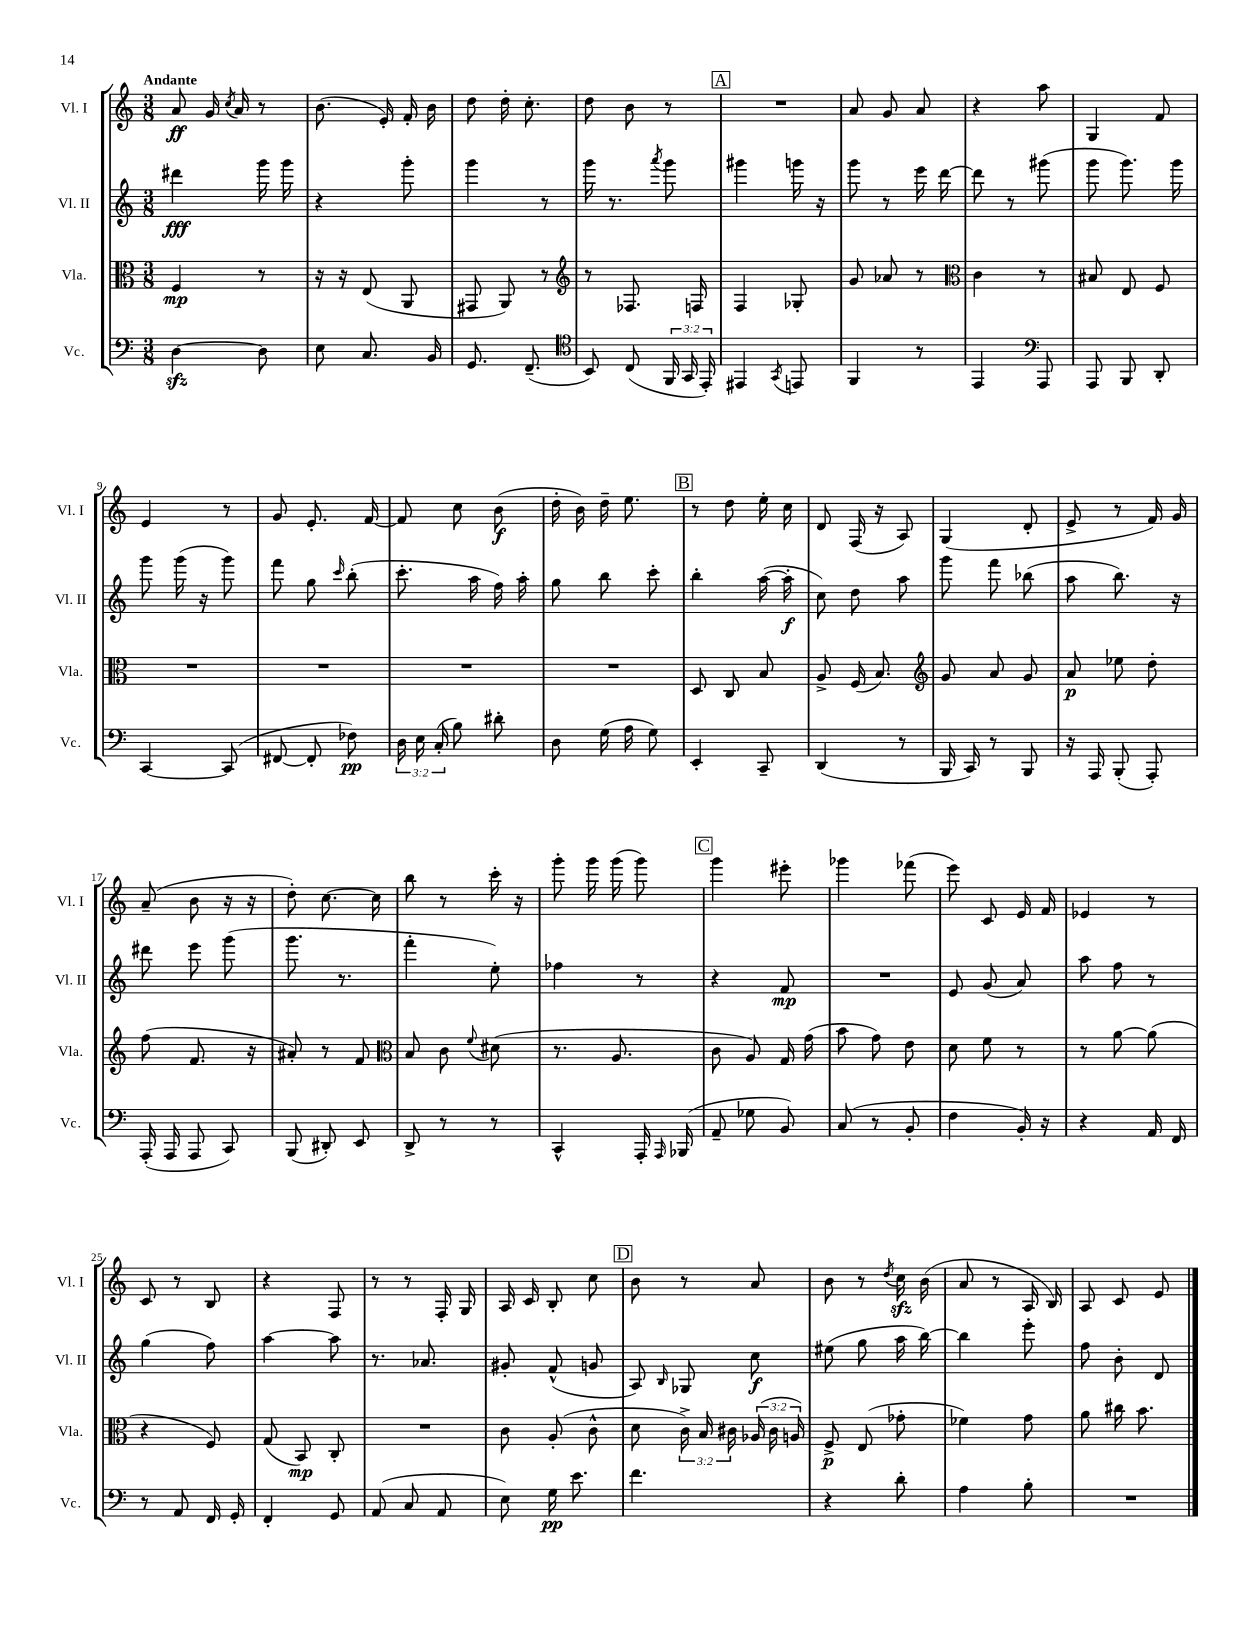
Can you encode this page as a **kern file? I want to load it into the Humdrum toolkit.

**kern	**dynam	**kern	**dynam	**kern	**dynam	**kern	**dynam
*part4	*part4	*part3	*part3	*part2	*part2	*part1	*part1
*staff4	*staff4	*staff3	*staff3	*staff2	*staff2	*staff1	*staff1
*I"Vc.	*	*I"Vla.	*	*I"Vl. II	*	*I"Vl. I	*
*I'Vc.	*	*I'Vla.	*	*I'Vl. II	*	*I'Vl. I	*
*clefF4	*	*clefC3	*	*clefG2	*	*clefG2	*
*k[]	*	*k[]	*	*k[]	*	*k[]	*
*M3/8	*	*M3/8	*	*M3/8	*	*M3/8	*
=1	=1	=1	=1	=1	=1	=1	=1
!	!	!	!	!	!	!LO:TX:a:B:t=Andante	!
[4Dzz\	.	4F/	mp	4ddd#X\	fff	8a/	ff
.	.	.	.	.	.	16g/	.
.	.	.	.	.	.	8qcc/	.
.	.	.	.	.	.	16a/	.
8D\]	.	8r	.	16ggg\	.	8r	.
.	.	.	.	16ggg\	.	.	.
=2	=2	=2	=2	=2	=2	=2	=2
8E\	.	16r	.	4r	.	(8.b\	.
.	.	16r	.	.	.	.	.
8.C/	.	(8E/	.	.	.	.	.
.	.	.	.	.	.	16e'/)	.
.	.	8AA/	.	8ggg'\	.	16f'/	.
16BB/	.	.	.	.	.	16b\	.
=3	=3	=3	=3	=3	=3	=3	=3
8.GG/	.	8GG#X/	.	4ggg\	.	8dd\	.
.	.	8AA/)	.	.	.	16dd'\	.
(8.FF~/	.	.	.	.	.	8.cc'\	.
.	.	8r	.	8r	.	.	.
=4	=4	=4	=4	=4	=4	=4	=4
*clefC4	*	*clefG2	*	*	*	*	*
8BB/)	.	8r	.	16ggg\	.	8dd\	.
.	.	.	.	8.r	.	.	.
(8C/	.	8.F-X/	.	.	.	8b\	.
.	.	.	.	8qaaa/	.	.	.
24FF/	.	.	.	8ggg\	.	8r	.
24GG/	.	.	.	.	.	.	.
.	.	16Fn/	.	.	.	.	.
24EE'/)	.	.	.	.	.	.	.
!!LO:REH:place=s1:t=A
=5	=5	=5	=5	=5	=5	=5	=5
4EE#X/	.	4F/	.	4ggg#X\	.	4.r	.
8qGG/	.	.	.	.	.	.	.
8EEn/	.	8G-X'/	.	16gggn\	.	.	.
.	.	.	.	16r	.	.	.
=6	=6	=6	=6	=6	=6	=6	=6
4FF/	.	8g/	.	8ggg\	.	8a/	.
.	.	8a-X/	.	8r	.	8g/	.
8r	.	8r	.	16eee\	.	8a/	.
.	.	.	.	[16ddd\	.	.	.
=7	=7	=7	=7	=7	=7	=7	=7
*	*	*clefC3	*	*	*	*	*
4EE/	.	4c\	.	8ddd\]	.	4r	.
.	.	.	.	8r	.	.	.
*clefF4	*	*	*	*	*	*	*
8AAA/	.	8r	.	(8ggg#X\	.	8aa\	.
=8	=8	=8	=8	=8	=8	=8	=8
8AAA/	.	8B#X/	.	8ggg\	.	4G/	.
8BBB/	.	8E/	.	8.ggg\)	.	.	.
8DD'/	.	8F/	.	.	.	8f/	.
.	.	.	.	16ggg\	.	.	.
!!LO:LB:g=z
=9	=9	=9	=9	=9	=9	=9	=9
[4CC/	.	4.r	.	8ggg\	.	4e/	.
.	.	.	.	(16ggg\	.	.	.
.	.	.	.	16r	.	.	.
(8CC/]	.	.	.	8ggg\)	.	8r	.
=10	=10	=10	=10	=10	=10	=10	=10
[8FF#X/	.	4.r	.	8fff\	.	8g/	.
8FF#'/]	.	.	.	8gg\	.	8.e'/	.
.	.	.	.	16qqccc/	.	.	.
8F-X\)	pp	.	.	(8bb'\	.	.	.
.	.	.	.	.	.	[16f/	.
=11	=11	=11	=11	=11	=11	=11	=11
24D\	.	4.r	.	8.ccc'\	.	8f/]	.
24E\	.	.	.	.	.	.	.
(24C'/	.	.	.	.	.	.	.
8B\)	.	.	.	.	.	8cc\	.
.	.	.	.	16aa\	.	.	.
8d#X'\	.	.	.	16ff\)	.	(8b\	f
.	.	.	.	16aa'\	.	.	.
=12	=12	=12	=12	=12	=12	=12	=12
8D\	.	4.r	.	8gg\	.	16dd'\	.
.	.	.	.	.	.	16b\)	.
(16G\	.	.	.	8bb\	.	16dd~\	.
16A\	.	.	.	.	.	8.ee\	.
8G\)	.	.	.	8ccc'\	.	.	.
!!LO:REH:place=s1:t=B
=13	=13	=13	=13	=13	=13	=13	=13
4EE'/	.	8D/	.	4bb'\	.	8r	.
.	.	8C/	.	.	.	8dd\	.
8CC~/	.	8B/	.	([16aa\	.	16ee'\	.
.	.	.	.	16aa'\]	f	16cc\	.
=14	=14	=14	=14	=14	=14	=14	=14
(4DD/	.	8A^/	.	8cc\)	.	8d/	.
.	.	(16F/	.	8dd\	.	(16F/	.
.	.	8.B/)	.	.	.	16r	.
8r	.	.	.	8aa\	.	8A/)	.
=15	=15	=15	=15	=15	=15	=15	=15
*	*	*clefG2	*	*	*	*	*
16BBB/	.	8g/	.	8ggg\	.	(4G/	.
16CC/)	.	.	.	.	.	.	.
8r	.	8a/	.	8fff\	.	.	.
8BBB/	.	8g/	.	(8bb-X\	.	8d'/	.
=16	=16	=16	=16	=16	=16	=16	=16
16r	.	8a/	p	8aa\	.	8e^/	.
16AAA/	.	.	.	.	.	.	.
(8BBB'/	.	8ee-X\	.	8.bb\)	.	8r	.
8AAA'/)	.	8dd'\	.	.	.	16f/)	.
.	.	.	.	16r	.	16g/	.
!!LO:LB:g=z
=17	=17	=17	=17	=17	=17	=17	=17
(16AAA'/	.	(8ff\	.	8ddd#X\	.	(8a~/	.
16AAA/	.	.	.	.	.	.	.
8AAA/	.	8.f/	.	8eee\	.	8b\	.
8CC/)	.	.	.	(8ggg\	.	16r	.
.	.	16r	.	.	.	16r	.
=18	=18	=18	=18	=18	=18	=18	=18
(8BBB/	.	8a#X'/)	.	8.ggg\	.	8dd'\)	.
8DD#X'/)	.	8r	.	.	.	[8.cc\	.
.	.	.	.	8.r	.	.	.
8EE/	.	8f/	.	.	.	.	.
.	.	.	.	.	.	16cc\]	.
=19	=19	=19	=19	=19	=19	=19	=19
*	*	*clefC3	*	*	*	*	*
8DD^/	.	8B/	.	4fff'\	.	8bb\	.
8r	.	8c\	.	.	.	8r	.
.	.	8qqf/	.	.	.	.	.
8r	.	(8d#X\	.	8ee'\)	.	16ccc'\	.
.	.	.	.	.	.	16r	.
=20	=20	=20	=20	=20	=20	=20	=20
4CC^^/	.	8.r	.	4ff-X\	.	8ggg'\	.
.	.	.	.	.	.	16ggg\	.
.	.	8.A/	.	.	.	(16ggg\	.
16AAA'/	.	.	.	8r	.	8ggg\)	.
16qqAAA/	.	.	.	.	.	.	.
(16BBB-X/	.	.	.	.	.	.	.
!!LO:REH:place=s1:t=C
=21	=21	=21	=21	=21	=21	=21	=21
8AA~/	.	8c\	.	4r	.	4ggg\	.
8G-X\	.	8A/)	.	.	.	.	.
8BB/)	.	16G/	.	8f/	mp	8eee#X'\	.
.	.	(16g\	.	.	.	.	.
=22	=22	=22	=22	=22	=22	=22	=22
(8C/	.	8b\	.	4.r	.	4ggg-X\	.
8r	.	8g\)	.	.	.	.	.
8BB'/	.	8e\	.	.	.	(8fff-X\	.
=23	=23	=23	=23	=23	=23	=23	=23
4F\	.	8d\	.	8e/	.	8eee\)	.
.	.	8f\	.	(8g/	.	8c/	.
16BB'/)	.	8r	.	8a/)	.	16e/	.
16r	.	.	.	.	.	16f/	.
=24	=24	=24	=24	=24	=24	=24	=24
4r	.	8r	.	8aa\	.	4e-X/	.
.	.	[8a\	.	8ff\	.	.	.
16AA/	.	(8a\]	.	8r	.	8r	.
16FF/	.	.	.	.	.	.	.
!!LO:LB:g=z
=25	=25	=25	=25	=25	=25	=25	=25
8r	.	4r	.	(4gg\	.	8c/	.
8AA/	.	.	.	.	.	8r	.
16FF/	.	8F/)	.	8ff\)	.	8B/	.
16GG'/	.	.	.	.	.	.	.
=26	=26	=26	=26	=26	=26	=26	=26
4FF'/	.	(8G/	.	[4aa\	.	4r	.
.	.	8BB/)	mp	.	.	.	.
8GG/	.	8C'/	.	8aa\]	.	8F/	.
=27	=27	=27	=27	=27	=27	=27	=27
(8AA/	.	4.r	.	8.r	.	8r	.
8C/	.	.	.	.	.	8r	.
.	.	.	.	8.a-X/	.	.	.
8AA/	.	.	.	.	.	16F'/	.
.	.	.	.	.	.	16G/	.
=28	=28	=28	=28	=28	=28	=28	=28
8E\)	.	8c\	.	8g#X'/	.	16A/	.
.	.	.	.	.	.	16c/	.
16G\	pp	(8A'/	.	(8f^^/	.	8B'/	.
8.e\	.	.	.	.	.	.	.
.	.	8c^^\	.	8gn/	.	8cc\	.
!!LO:REH:place=s1:t=D
=29	=29	=29	=29	=29	=29	=29	=29
4.f\	.	8d\	.	8A/)	.	8b\	.
.	.	.	.	16qqB/	.	.	.
.	.	24c^\)	.	8G-X/	.	8r	.
.	.	24B/	.	.	.	.	.
.	.	24c#X\	.	.	.	.	.
.	.	(24A-X/	.	8cc\	f	8a/	.
.	.	24c#\	.	.	.	.	.
.	.	24An/)	.	.	.	.	.
=30	=30	=30	=30	=30	=30	=30	=30
4r	.	8F^/	p	(8ee#X\	.	8b\	.
.	.	(8E/	.	8gg\	.	8r	.
.	.	.	.	.	.	8qdd/	.
8d'\	.	8g-X'\	.	16aa\	.	16cczz\	.
.	.	.	.	[16bb\)	.	(16b\	.
=31	=31	=31	=31	=31	=31	=31	=31
4A\	.	4f-X\)	.	4bb\]	.	8a/	.
.	.	.	.	.	.	8r	.
8B'\	.	8g\	.	8eee'\	.	16A/	.
.	.	.	.	.	.	16B/)	.
=32	=32	=32	=32	=32	=32	=32	=32
4.r	.	8a\	.	8ff\	.	8A/	.
.	.	16cc#X\	.	8b'\	.	8c/	.
.	.	8.b\	.	.	.	.	.
.	.	.	.	8d/	.	8e/	.
==	==	==	==	==	==	==	==
*-	*-	*-	*-	*-	*-	*-	*-
